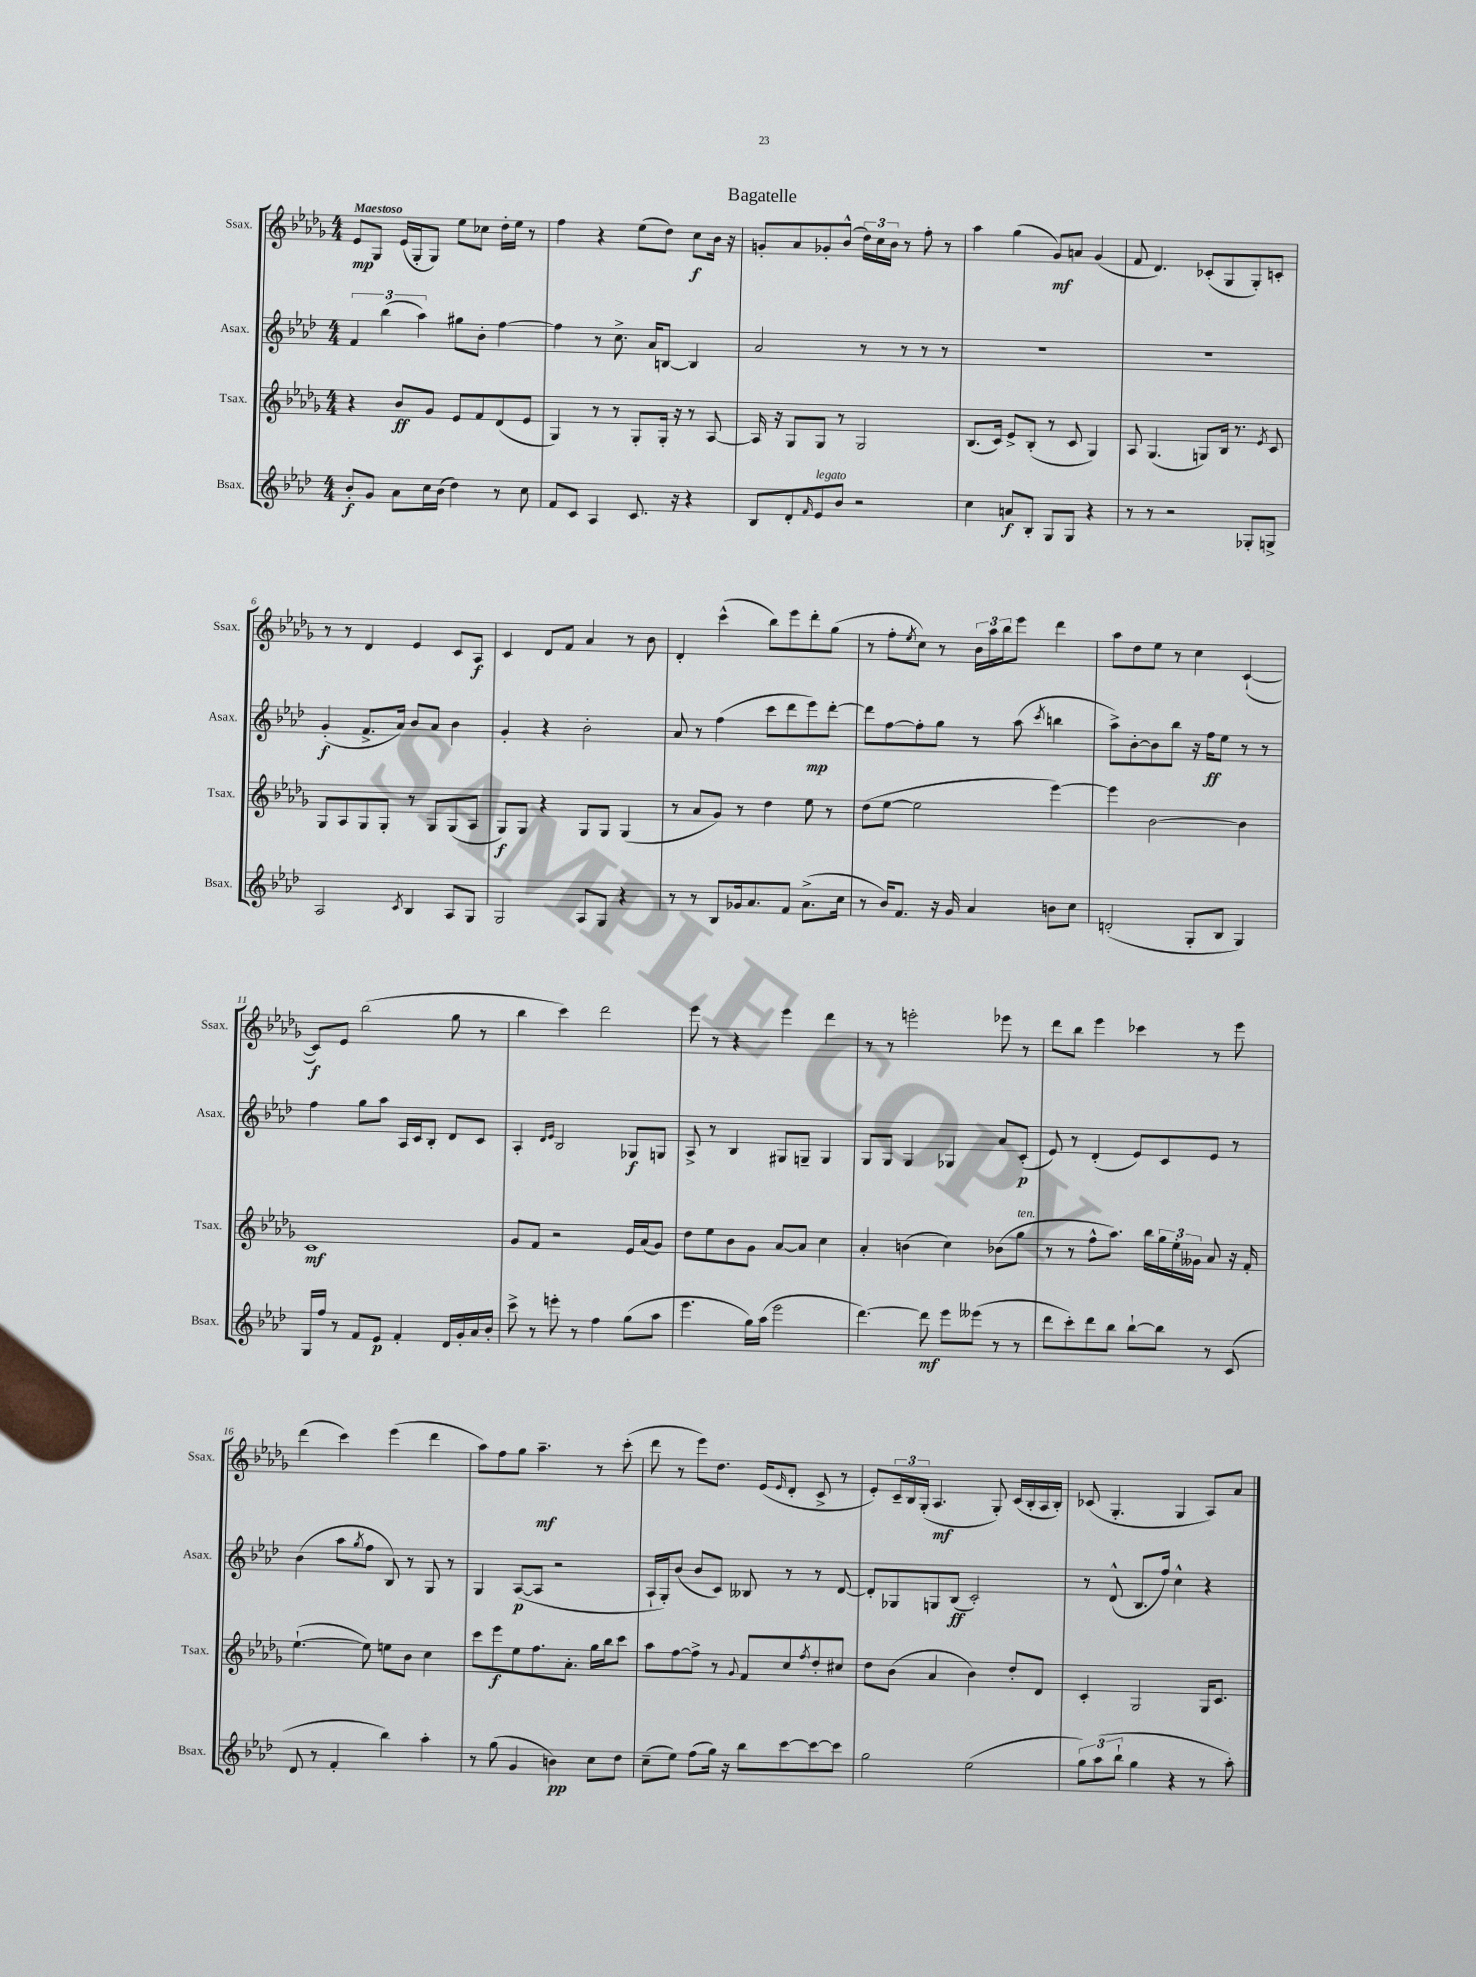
\header { title = "Bagatelle" }
<<
\new StaffGroup <<
\new Staff = "s0" \with { instrumentName = "Ssax." shortInstrumentName = "Ssax." } {
    \clef treble \key des \major \numericTimeSignature \time 4/4 \tempo "Maestoso"
    ees'8\mp ges8 ees'16( ges16-. ges8) ees''8 ces''8 des''16-. ees''16 r8 |
    f''4 r4 ees''8( des''8) c''8\f bes'16 r16 |
    g'8-. aes'8 ges'8-. bes'8-^( \tuplet 3/2 { des''16) c''16 bes'16 } r8 f''8-. r8 |
    aes''4 ges''4( ges'8\mf) a'8 ges'4( |
    f'8 des'4.) ces'8-.( ges8 ges8-.) c'8-. |
    r8 r8 des'4 ees'4 c'8 aes8\f |
    c'4 des'8 f'8 aes'4 r8 bes'8 |
    des'4-. c'''4-^( bes''8) ees'''8 des'''8-. ges''8( |
    r8 f''8-. \acciaccatura { ees''8 } c''8) r8 \tuplet 3/2 { bes'16 aes''16 bes''16 } ees'''8 des'''4 |
    aes''8 des''8 ees''8 r8 c''4 c'4~-!( |
    c'8\f) ees'8 bes''2( ges''8 r8 |
    bes''4 c'''4) des'''2 |
    ees'''8 r8 r4 ees'''4 des'''4 |
    r8 r8 e'''2-. ees'''8 r8 |
    des'''8 bes''8 ees'''4 ces'''4 r8 ees'''8 |
    des'''4( c'''4) ees'''4( des'''4 |
    aes''8) f''8 ges''8 aes''4.--\mf r8 c'''8-.( |
    des'''8 r8 ees'''8) des''8. ees'16( \grace { ees'16 } des'8-. c'8-> r8 |
    ees'8-.) \tuplet 3/2 { c'16-- bes16 ges16-.( } aes4.\mf ges8-.) c'16( bes16-. aes16 bes16-.) |
    ces'8( ges4.-. ges4 aes8) aes'8 \bar "|." |
}
\new Staff = "s1" \with { instrumentName = "Asax." shortInstrumentName = "Asax." } {
    \clef treble \key aes \major \numericTimeSignature \time 4/4
    \tuplet 3/2 { f'4 bes''4( aes''4) } gis''8 bes'8-. f''4~ |
    f''4 r8 c''8.-> aes'16 b8~ b4 |
    aes'2 r8 r8 r8 r8 |
    R1 |
    R1 |
    g'4-.\f( f'8.-> aes'16) bes'8 aes'8 bes'4 |
    g'4-. r4 bes'2-. |
    aes'8 r8 f''4( c'''8 des'''8 ees'''8\mp) des'''8~-. |
    des'''8 f''8~ f''8-. g''8 r8 aes''8( \acciaccatura { c'''8 } b''4 |
    aes''8->) bes'8~-. bes'8 bes''8 r16 f''16\ff ees''8 r8 r8 |
    f''4 g''8 aes''8 aes16 c'16 bes8-. des'8 c'8 |
    aes4-. \grace { des'16 ees'16 } bes2 ges8\f g8 |
    aes8-> r8 bes4 gis8 g8-- g4 |
    g8 g8 g4 ges4 aes'8 c'8-.\p( |
    ees'8) r8 des'4-.( ees'8) c'8 ees'8 r8 |
    bes'4( aes''8 \acciaccatura { g''8 } f''8 bes8) r8 g8 r8 |
    g4 aes8~\p( aes8 r2 |
    aes16-! g16-.) bes'8( bes'8 c'8) beses8 r8 r8 des'8~ |
    des'8-. ges8 g8 bes8\ff( c'2-.) |
    r8 des'8-^( bes8. f''16) c''4-^ r4 \bar "|." |
}
\new Staff = "s2" \with { instrumentName = "Tsax." shortInstrumentName = "Tsax." } {
    \clef treble \key des \major \numericTimeSignature \time 4/4
    r4 bes'8\ff ges'8 ees'8 f'8 des'8( ees'8 |
    ges4) r8 r8 ges8-. ges16-. r16 r8 aes8~ |
    aes16 r16 ges8 ges8 r8 ges2 |
    bes8.( c'16) ees'8-> bes8-.( r8 c'8 ges4) |
    aes8 ges4.( g8) bes16 r8. \acciaccatura { ees'8 } c'8 |
    ges8 aes8 ges8 ges8-. r8 ges8 ges8( aes8 |
    ges8\f) ges8 r4 ges8 ges8 ges4( |
    r8 aes'8 ges'8) r8 des''4 ees''8 r8 |
    des''8( ees''8~ ees''2 ees'''4~) |
    ees'''4 bes'2~ bes'4 |
    c'1\mf |
    ges'8 f'8 r2 ees'16 aes'16( ges'8) |
    des''8 ees''8 bes'8 ges'8 aes'8~ aes'8 c''4 |
    aes'4-. b'4( c''4) bes'8( ges''8^\markup { \italic "ten." } |
    r8 r8 f''8-^ aes''8.) bes''16 \tuplet 3/2 { ges''16 ees''16-. geses'16 } aes'8 r16 f'16-. |
    ees''4.~-!( ees''8) e''8 bes'8 c''4 |
    c'''8 ees'''8\f ees''8 f''8. aes'8.-. ges''16 bes''16 c'''8 |
    aes''8 f''8~ f''8-> r8 \appoggiatura { ges'8 } f'8 c''8 \acciaccatura { f''8 } des''8-. cis''8 |
    des''8 bes'8( aes'4 bes'4) des''8-. des'8 |
    c'4-. ges2 ges16 c'8. \bar "|." |
}
\new Staff = "s3" \with { instrumentName = "Bsax." shortInstrumentName = "Bsax." } {
    \clef treble \key aes \major \numericTimeSignature \time 4/4
    bes'8-.\f g'8 aes'8 c''16 bes'16( des''4) r8 c''8 |
    f'8 c'8 aes4 c'8. r16 r4 |
    bes8 des'8-. \grace { f'16 } ees'8^\markup { \italic "legato" } bes'8 r2 |
    c''4 a'8\f bes8-. g8 g8 r4 |
    r8 r8 r2 ges8-. g8-> |
    aes2 \acciaccatura { c'8 } bes4 aes8 g8 |
    g2 aes8 g8 r4 |
    r8 r8 bes8 ges'16 aes'8. f'8 aes'8.->( c''16 |
    r8 bes'16) f'8. r16 g'16 aes'4 b'8 c''8 |
    d'2-.( g8-. bes8 g4) |
    g16 f''16 r8 f'8 ees'8\p f'4-. des'16 g'16-. aes'16 bes'16-. |
    c'''8-> r8 e'''8-. r8 f''4 g''8( aes''8 |
    ees'''4. g''16) aes''16( ees'''2 |
    des'''4.~) des'''8\mf ees'''8 eeses'''8( r8 r8 |
    des'''8 c'''8-.) des'''8 bes''8 bes''8~-! bes''8 r8 c'8( |
    des'8 r8 f'4-. bes''4) aes''4-. |
    r8 g''8( g'4 b'4\pp) c''8 des''8 |
    c''8--( ees''8) f''8( g''16) r16 bes''8 c'''8~ c'''8~ c'''8 |
    g''2 ees''2( |
    \tuplet 3/2 { g''8) aes''8( bes''8-! } g''4 r4 r8 aes''8-.) \bar "|." |
}
>>
>>
